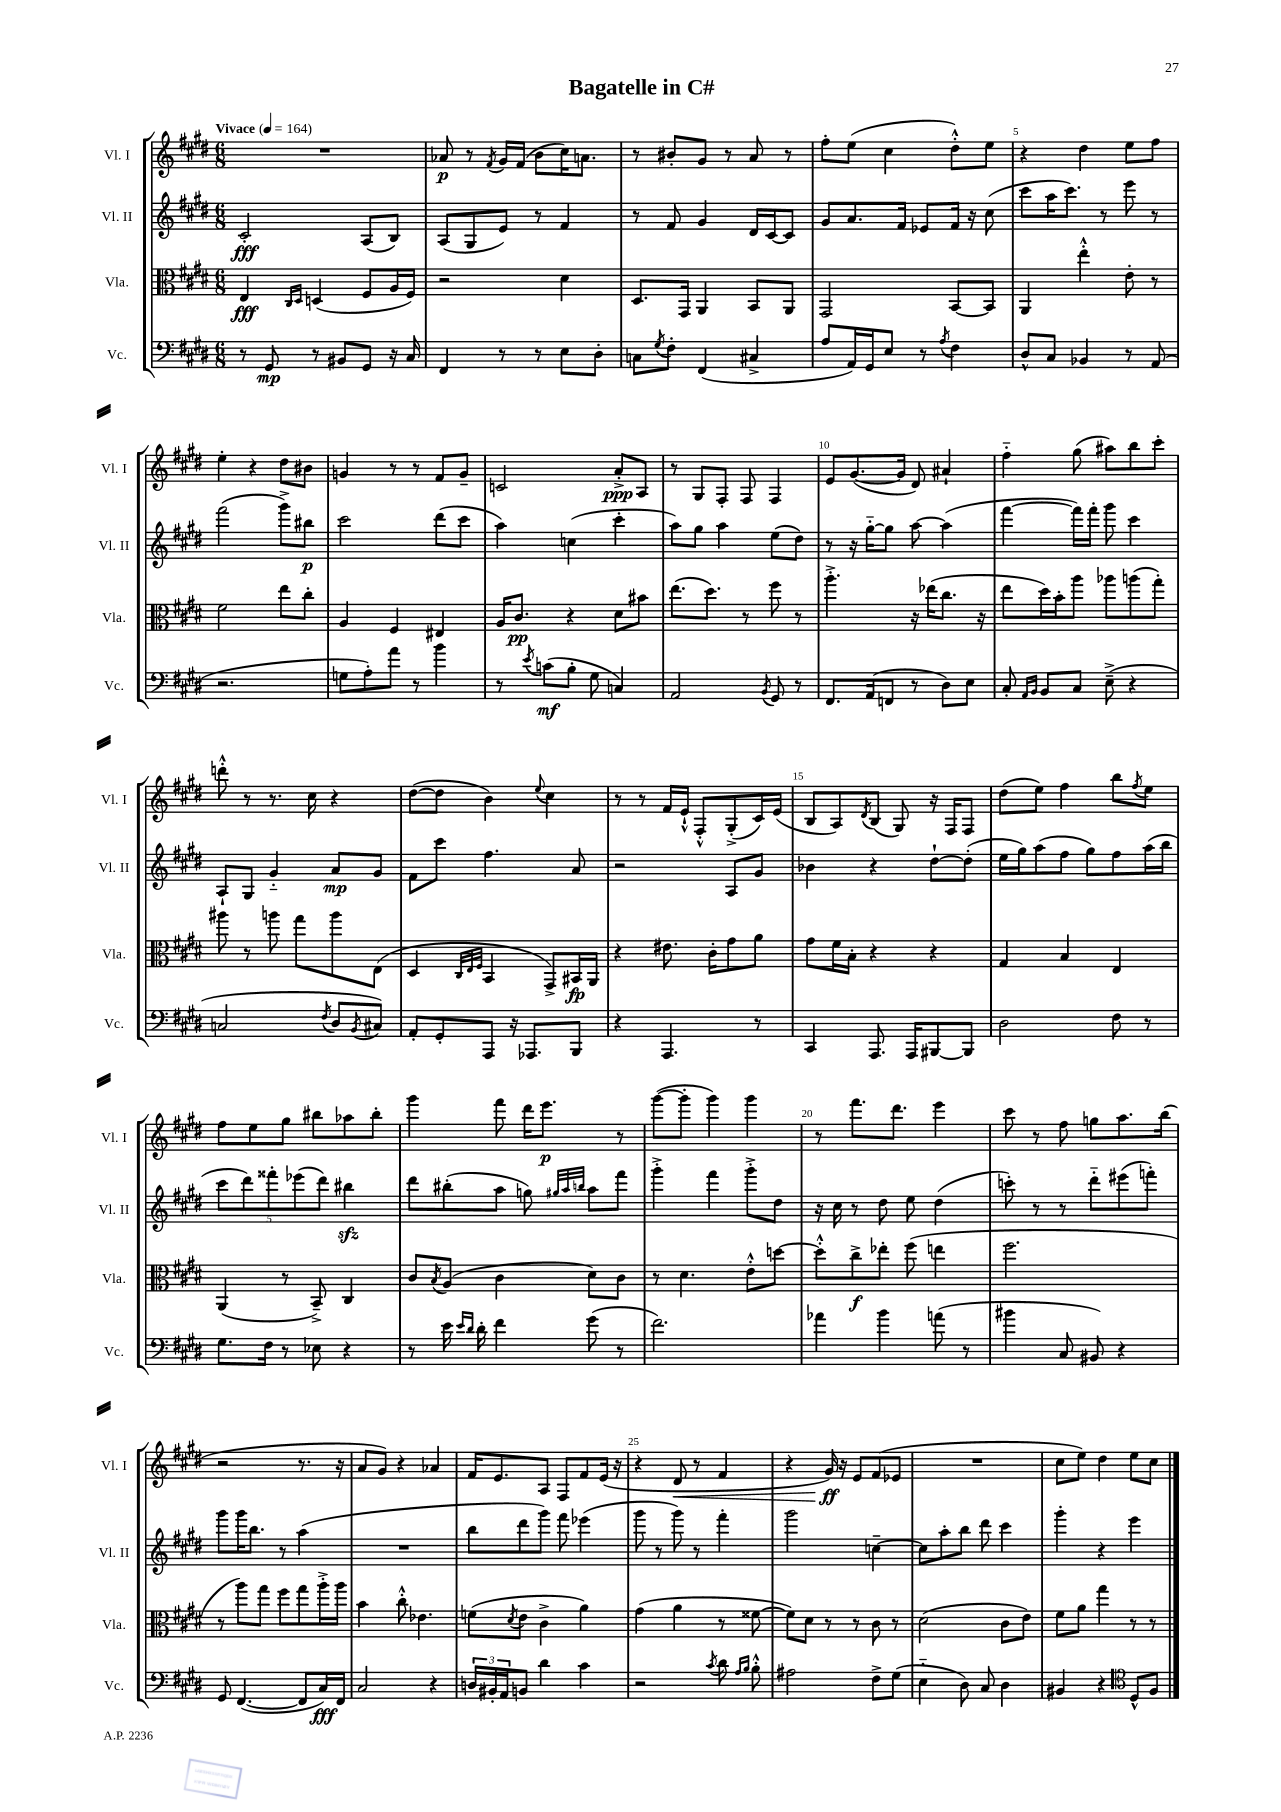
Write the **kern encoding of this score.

**kern	**dynam	**kern	**dynam	**kern	**dynam	**kern	**dynam
*part4	*part4	*part3	*part3	*part2	*part2	*part1	*part1
*staff4	*staff4	*staff3	*staff3	*staff2	*staff2	*staff1	*staff1
*I"Vc.	*	*I"Vla.	*	*I"Vl. II	*	*I"Vl. I	*
*I'Vc.	*	*I'Vla.	*	*I'Vl. II	*	*I'Vl. I	*
*clefF4	*	*clefC3	*	*clefG2	*	*clefG2	*
*k[f#c#g#d#]	*	*k[f#c#g#d#]	*	*k[f#c#g#d#]	*	*k[f#c#g#d#]	*
*M6/8	*	*M6/8	*	*M6/8	*	*M6/8	*
*MM164	*	*MM164	*	*MM164	*	*MM164	*
=1	=1	=1	=1	=1	=1	=1	=1
!	!	!	!	!	!	!LO:TX:a:B:t=Vivace	!
8r	.	4E/	fff	2c#'/	fff	2.r	.
8GG#/	mp	.	.	.	.	.	.
.	.	16qqC#/LL	.	.	.	.	.
.	.	16qqD#/JJ	.	.	.	.	.
8r	.	(4Dn/	.	.	.	.	.
8BB#X/L	.	.	.	.	.	.	.
8GG#/J	.	8F#/L	.	(8A/L	.	.	.
16r	.	16A/L	.	8B/J)	.	.	.
16C#/	.	16F#/JJ)	.	.	.	.	.
=2	=2	=2	=2	=2	=2	=2	=2
4FF#/	.	2r	.	(8A/L	.	8a-X/	p
.	.	.	.	8G#/	.	8r	.
.	.	.	.	.	.	8qf#/	.
8r	.	.	.	8e/J)	.	16g#/LL	.
.	.	.	.	.	.	(16f#/JJ	.
8r	.	.	.	8r	.	8b\L	.
8E\L	.	4d#\	.	4f#/	.	16cc#\K)	.
.	.	.	.	.	.	8.an\J	.
8D#'\J	.	.	.	.	.	.	.
=3	=3	=3	=3	=3	=3	=3	=3
8Cn\L	.	8.D#/L	.	8r	.	8r	.
8qG#/	.	.	.	.	.	.	.
8F#'\J	.	.	.	8f#/	.	8b#X'/L	.
.	.	16GG#/Jk	.	.	.	.	.
(4FF#/	.	4AA/	.	4g#/	.	8g#/J	.
.	.	.	.	.	.	8r	.
4C#X^/	.	8BB/L	.	16d#/LL	.	8a/	.
.	.	.	.	[16c#/J	.	.	.
.	.	8AA/J	.	8c#/J]	.	8r	.
=4	=4	=4	=4	=4	=4	=4	=4
8A/L	.	2GG#/	.	8g#/L	.	8ff#'\L	.
16AA/L)	.	.	.	8.a/	.	(8ee\J	.
16GG#/J	.	.	.	.	.	.	.
8E/J	.	.	.	.	.	4cc#\	.
.	.	.	.	16f#/Jk	.	.	.
8r	.	.	.	8e-X/L	.	.	.
8qA/	.	.	.	.	.	.	.
4F#\	.	[8BB/L	.	16f#/Jk	.	8dd#'^^\L)	.
.	.	.	.	16r	.	.	.
.	.	8BB/J]	.	(8cc#\	.	8ee\J	.
=5	=5	=5	=5	=5	=5	=5	=5
8D#^^/L	.	4AA/	.	8ccc#\L	.	4r	.
8C#/J	.	.	.	16aa\K	.	.	.
.	.	.	.	8.ccc#\J)	.	.	.
4BB-X/	.	4ee'^^\	.	.	.	4dd#\	.
.	.	.	.	8r	.	.	.
8r	.	8e'\	.	8eee\	.	8ee\L	.
(8AA/	.	8r	.	8r	.	8ff#\J	.
!!LO:LB:g=z
=6	=6	=6	=6	=6	=6	=6	=6
2.r	.	2f#\	.	(2fff#\	.	4ee'\	.
.	.	.	.	.	.	4r	.
.	.	8ee\L	.	8ggg#^\L)	.	8dd#\L	.
.	.	8cc#'\J	.	8bb#X\J	p	8b#X\J	.
=7	=7	=7	=7	=7	=7	=7	=7
8Gn\L	.	4A/	.	2ccc#\	.	4gn/	.
8A'\)	.	.	.	.	.	.	.
8a\J	.	4F#/	.	.	.	8r	.
8r	.	.	.	.	.	8r	.
4b\	.	4E#X/	.	(8ddd#\L	.	8f#/L	.
.	.	.	.	8ccc#\J	.	8g~/J	.
=8	=8	=8	=8	=8	=8	=8	=8
8r	.	16A/KL	.	4aa\)	.	2cn/	.
.	.	8.c#/J	pp	.	.	.	.
8qe/	.	.	.	.	.	.	.
(8cn\L	mf	.	.	.	.	.	.
8B'\J	.	4r	.	(4ccn\	.	.	.
8G#\	.	.	.	.	.	.	.
4Cn/)	.	8d#\L	.	4ccc#'\	.	8a'^/L	ppp
.	.	8b#X\J	.	.	.	8A/J	.
=9	=9	=9	=9	=9	=9	=9	=9
2AA/	.	(8.ee\L	.	8aa\L)	.	8r	.
.	.	.	.	8gg#\J	.	8G#/L	.
.	.	8.dd#\J)	.	.	.	.	.
.	.	.	.	4aa\	.	8F#'/J	.
.	.	8r	.	.	.	8F#/	.
8qBB/	.	.	.	.	.	.	.
8GG#/	.	8ff#\	.	(8ee\L	.	4F#/	.
8r	.	8r	.	8dd#\J)	.	.	.
=10	=10	=10	=10	=10	=10	=10	=10
8.FF#/L	.	4.aa'^\	.	8r	.	8e/L	.
.	.	.	.	16r	.	([8.g#/	.
(16AA/k	.	.	.	[16gg#\KL	.	.	.
8FFn/J	.	.	.	8gg#\J]	.	.	.
.	.	.	.	.	.	16g#/Jk]	.
8r	.	16r	.	[8aa\	.	8d#/)	.
.	.	(16ee-X\KL	.	.	.	.	.
8D#\L)	.	8.cc#\J	.	(4aa\]	.	4a#X`/	.
8E\J	.	.	.	.	.	.	.
.	.	16r	.	.	.	.	.
=11	=11	=11	=11	=11	=11	=11	=11
8C#'/	.	8ee\L	.	[4fff#\	.	4ff#\	.
16qqAA/LL	.	.	.	.	.	.	.
16qqBB/JJ	.	.	.	.	.	.	.
8BB/L	.	16dd#\L)	.	.	.	.	.
.	.	16b'\J	.	.	.	.	.
8C#/J	.	8aa\J	.	16fff#\LL])	.	(8gg#\	.
.	.	.	.	16fff#'\JJ	.	.	.
(8E~^\	.	8aa-X\L	.	8ggg#\	.	8aa#X\L)	.
4r	.	(8aan\	.	4ccc#\	.	8bb\	.
.	.	8gg#'\J)	.	.	.	8ccc#'\J	.
!!LO:LB:g=z
=12	=12	=12	=12	=12	=12	=12	=12
2Cn/	.	8aa#X\	.	8A`/L	.	8dddn'^^\	.
.	.	8r	.	8G#/J	.	8r	.
.	.	8aan\	.	4g#/	.	8.r	.
.	.	8gg#\L	.	.	.	.	.
.	.	.	.	.	.	16cc#\	.
8qF#/	.	.	.	.	.	.	.
8D#/L	.	8aa\	.	8a/L	mp	4r	.
8qBB/	.	.	.	.	.	.	.
8C#X/J)	.	(8E\J	.	8g#/J	.	.	.
=13	=13	=13	=13	=13	=13	=13	=13
8AA'/L	.	4D#/	.	8f#\L	.	([8dd#\L	.
8GG#'/	.	.	.	8ccc#\J	.	8dd#\J]	.
.	.	32qqC#/LLL	.	.	.	.	.
.	.	32qqE/	.	.	.	.	.
.	.	32qqF#/JJJ	.	.	.	.	.
8AAA/J	.	4BB/	.	4.ff#\	.	4b\)	.
16r	.	.	.	.	.	.	.
8.AAA-X/L	.	.	.	.	.	.	.
.	.	.	.	.	.	8qqee/	.
.	.	8GG#^/L)	.	.	.	4cc#\	.
8BBB/J	.	16BB#X/L	fp	8a/	.	.	.
.	.	16AA/JJ	.	.	.	.	.
=14	=14	=14	=14	=14	=14	=14	=14
4r	.	4r	.	2r	.	8r	.
.	.	.	.	.	.	8r	.
4.AAA/	.	8.e#X\	.	.	.	16f#/LL	.
.	.	.	.	.	.	16e`^^/JJ	.
.	.	.	.	.	.	8F#'^^/L	.
.	.	16c#'\KL	.	.	.	.	.
.	.	8g#\	.	8A/L	.	(8G#'^/	.
8r	.	8a\J	.	8g#/J	.	16c#/L)	.
.	.	.	.	.	.	(16e/JJ	.
=15	=15	=15	=15	=15	=15	=15	=15
4CC#/	.	8g#\L	.	4b-X\	.	8B/L	.
.	.	16f#\L	.	.	.	8A/)	.
.	.	16B'\JJ	.	.	.	.	.
.	.	.	.	.	.	8qd#/	.
8.AAA/	.	4r	.	4r	.	(8B/J	.
.	.	.	.	.	.	8G#/)	.
16AAA/KL	.	.	.	.	.	.	.
[8BBB#X/	.	4r	.	[8dd#`\L	.	16r	.
.	.	.	.	.	.	16F#/KL	.
8BBB#/J]	.	.	.	(8dd#'\J]	.	8F#/J	.
=16	=16	=16	=16	=16	=16	=16	=16
2D#\	.	4G#/	.	16ee\LL	.	(8dd#\L	.
.	.	.	.	16gg#\J)	.	.	.
.	.	.	.	(8aa\	.	8ee\J)	.
.	.	4B/	.	8ff#\J	.	4ff#\	.
.	.	.	.	8gg#\L)	.	.	.
8F#\	.	4E/	.	8ff#\	.	8bb\L	.
.	.	.	.	.	.	8qff#/	.
8r	.	.	.	(16aa\L	.	8ee\J	.
.	.	.	.	16bb\JJ	.	.	.
!!LO:LB:g=z
=17	=17	=17	=17	=17	=17	=17	=17
8.G#\L	.	(4AA/	.	10ccc#\L	.	8ff#\L	.
.	.	.	.	10ddd#\)	.	.	.
.	.	.	.	.	.	8ee\	.
16F#\Jk	.	.	.	.	.	.	.
.	.	.	.	10fff##X'\	.	.	.
8r	.	8r	.	.	.	8gg#\J	.
.	.	.	.	(10eee-X\	.	.	.
8E-X\	.	8BB~^/)	.	.	.	8bb#X\L	.
.	.	.	.	10ddd#\J)	.	.	.
4r	.	4C#/	.	4bb#Xzz\	.	8aa-X\	.
.	.	.	.	.	.	8bb#'\J	.
=18	=18	=18	=18	=18	=18	=18	=18
8r	.	8c#/L	.	8ddd#\L	.	4ggg#\	.
.	.	8qB/	.	.	.	.	.
16e\	.	(8A/J	.	(8bb#X'\	.	.	.
16qqe/LL	.	.	.	.	.	.	.
16qqd#/JJ	.	.	.	.	.	.	.
16d#'\	.	.	.	.	.	.	.
4f#\	.	4c#\	.	8aa\J	.	8fff#\	.
.	.	.	.	8ggn\)	.	16ddd#\KL	.
.	.	.	.	.	.	8.eee\J	p
.	.	.	.	32qqgg#X/LLL	.	.	.
.	.	.	.	32qqaa/	.	.	.
.	.	.	.	32qqbbn/JJJ	.	.	.
(8g#\	.	8d#\L)	.	8aa\L	.	.	.
8r	.	8c#\J	.	8fff#\J	.	8r	.
=19	=19	=19	=19	=19	=19	=19	=19
2.f#\)	.	8r	.	4ggg#'^\	.	([8ggg#\L	.
.	.	4.d#\	.	.	.	8ggg#'\J]	.
.	.	.	.	4fff#\	.	4ggg#\)	.
.	.	8e'^^\L	.	8ggg#'^\L	.	4ggg#\	.
.	.	[8ddn\J	.	8dd#\J	.	.	.
=20	=20	=20	=20	=20	=20	=20	=20
4a-X\	.	8dd'^^\L]	.	16r	.	8r	.
.	.	.	.	16cc#\	.	.	.
.	.	8cc#^\	f	8r	.	8.fff#\L	.
4b\	.	8ee-X'\J	.	8dd#\	.	.	.
.	.	.	.	.	.	8.ddd#\J	.
.	.	(8ff#\	.	8ee\	.	.	.
(8an\	.	4een\	.	(4dd#\	.	4eee\	.
8r	.	.	.	.	.	.	.
=21	=21	=21	=21	=21	=21	=21	=21
4b#X\	.	2.ff#\	.	8cccn'\)	.	8ccc#\	.
.	.	.	.	8r	.	8r	.
8C#/	.	.	.	8r	.	8ff#\	.
8BB#X/)	.	.	.	8ddd#\L	.	8ggn\L	.
4r	.	.	.	(8eee#X\	.	8.aa\	.
.	.	.	.	8fffn'\J)	.	.	.
.	.	.	.	.	.	(16bb\Jk	.
!!LO:LB:g=z
=22	=22	=22	=22	=22	=22	=22	=22
8GG#/	.	8r	.	8ggg#\L	.	2r	.
([4.FF#/	.	8aa\L)	.	16ggg#\K	.	.	.
.	.	.	.	8.bb\J	.	.	.
.	.	8gg#\J	.	.	.	.	.
.	.	8ff#\L	.	8r	.	.	.
8FF#/L]	.	8gg#\	.	(4aa\	.	8.r	.
16C#/L)	fff	16aa'^\L	.	.	.	.	.
16FF#/JJ	.	16aa\JJ	.	.	.	16r	.
=23	=23	=23	=23	=23	=23	=23	=23
2C#/	.	4b\	.	2.r	.	8a/L	.
.	.	.	.	.	.	8g#/J)	.
.	.	8cc#'^^\	.	.	.	4r	.
.	.	4.e-X\	.	.	.	.	.
4r	.	.	.	.	.	4a-X/	.
=24	=24	=24	=24	=24	=24	=24	=24
24Dn/LL	.	(8fn\L	.	8bb\L	.	16f#/KL	.
24BB#X'/	.	.	.	.	.	.	.
.	.	.	.	.	.	8.e/	.
24AA/J	.	.	.	.	.	.	.
.	.	8qd#/	.	.	.	.	.
8BBn/J	.	8e\J	.	8ddd#\	.	.	.
4d#\	.	4c#^\	.	8ggg#\J)	.	8A/J	.
.	.	.	.	8fff#\	.	8F#/L	.
4c#\	.	4a\)	.	(4eee-X\	.	8f#/	.
.	.	.	.	.	.	(16e/Jk	.
.	.	.	.	.	.	16r	.
=25	=25	=25	=25	=25	=25	=25	=25
2r	.	(4g#\	.	8ggg#\	.	4r	.
.	.	.	.	8r	.	.	.
!	!	!	!	!	!	!	!LO:HP:b
.	.	4a\	.	8ggg#\)	.	8d#/	<
.	.	.	.	8r	.	8r	.
8qc#/	.	.	.	.	.	.	.
8d#\	.	8r	.	4fff#'\	.	4f#/	.
16qqA/LL	.	.	.	.	.	.	.
16qqB/JJ	.	.	.	.	.	.	.
8B'^^\	.	[8f##X\	.	.	.	.	.
=26	=26	=26	=26	=26	=26	=26	=26
2A#X\	.	8f##\L])	.	2ggg#\	.	4r	.
.	.	8d#\J	.	.	.	.	.
.	.	8r	.	.	.	16g#/)	ff
.	.	.	.	.	.	16r	[
.	.	8r	.	.	.	8e/L	.
8F#^\L	.	8c#\	.	[4ccn~\	.	(8f#/	.
(8G#\J	.	8r	.	.	.	8e-X/J	.
=27	=27	=27	=27	=27	=27	=27	=27
4E\	.	(2d#\	.	8cc\L]	.	2.r	.
.	.	.	.	8aa'\	.	.	.
8D#\)	.	.	.	8bb\J	.	.	.
8C#/	.	.	.	8ddd#\	.	.	.
4D#\	.	8c#\L	.	4ccc#\	.	.	.
.	.	8e\J)	.	.	.	.	.
=28	=28	=28	=28	=28	=28	=28	=28
4BB#X/	.	8f#\L	.	4ggg#'\	.	8cc#\L	.
.	.	8a\J	.	.	.	8ee\J)	.
4r	.	4gg#\	.	4r	.	4dd#\	.
*clefC4	*	*	*	*	*	*	*
8D#^^/L	.	8r	.	4eee\	.	8ee\L	.
8F#/J	.	8r	.	.	.	8cc#\J	.
==	==	==	==	==	==	==	==
*-	*-	*-	*-	*-	*-	*-	*-
